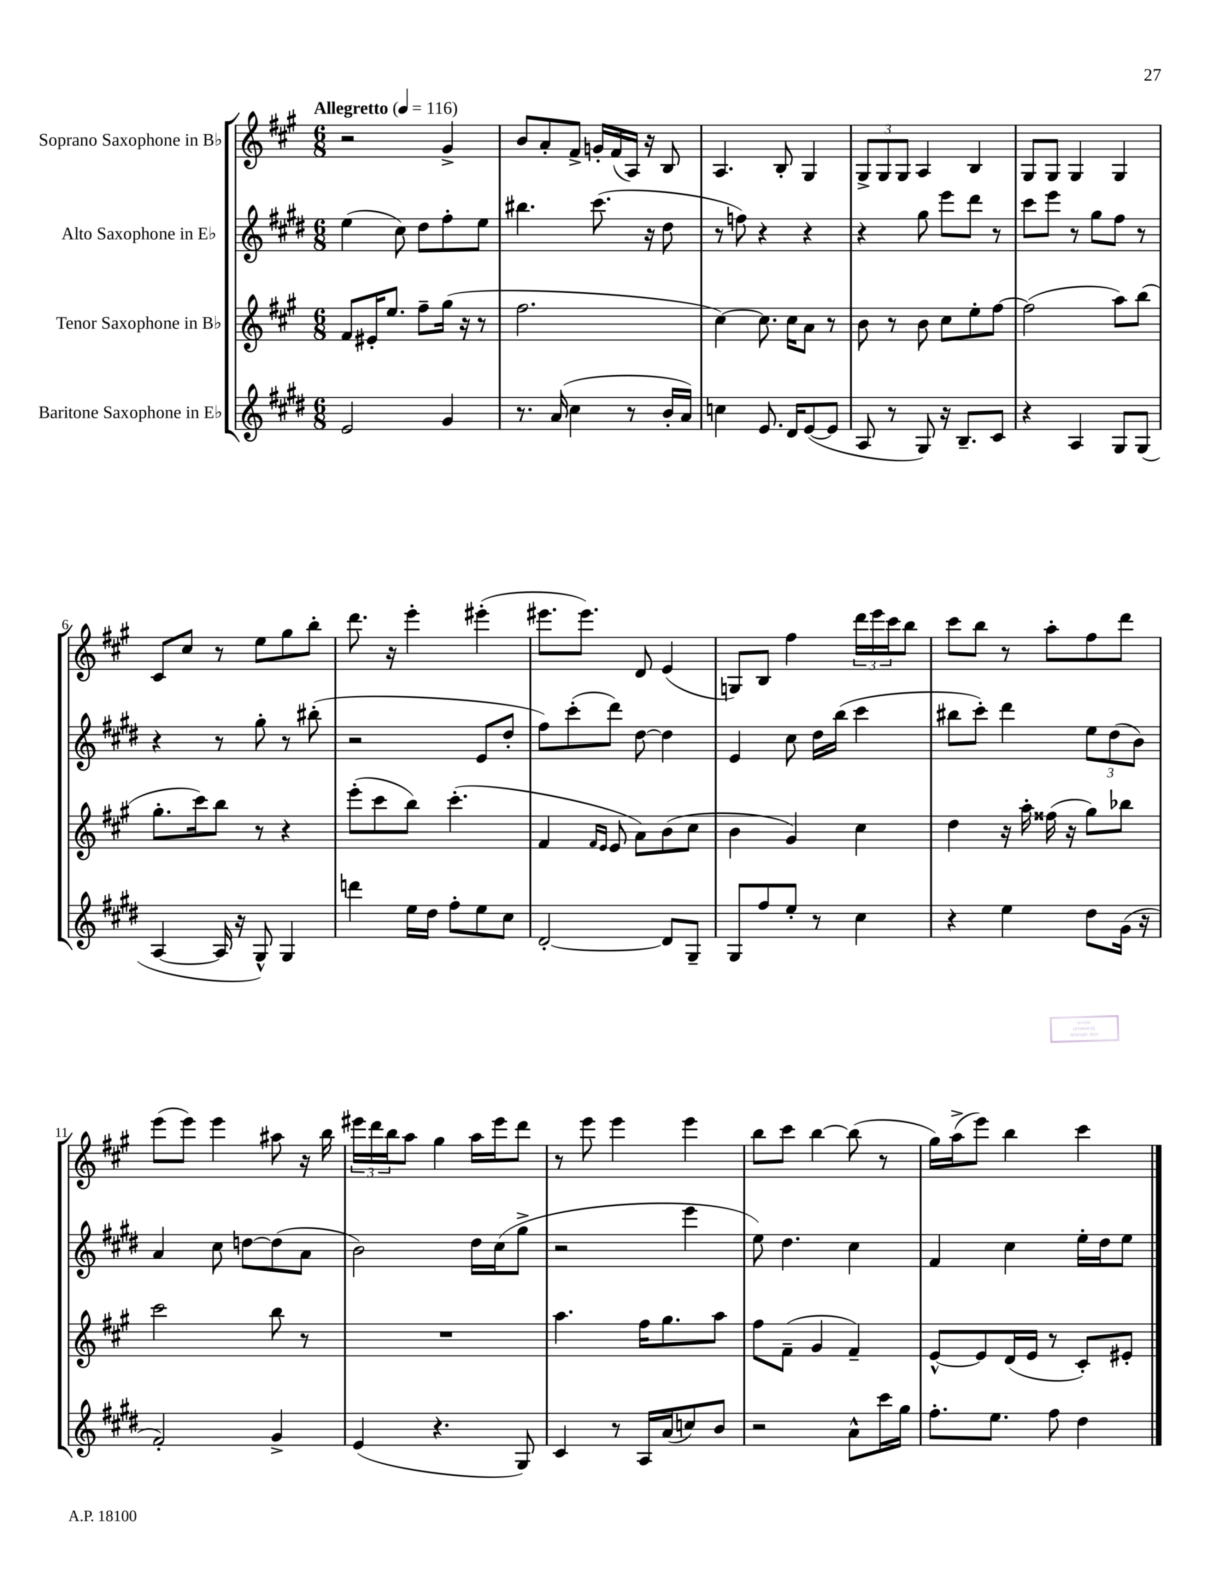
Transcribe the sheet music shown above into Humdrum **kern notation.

**kern	**kern	**kern	**kern
*part4	*part3	*part2	*part1
*staff4	*staff3	*staff2	*staff1
*I"Baritone Saxophone in E♭	*I"Tenor Saxophone in B♭	*I"Alto Saxophone in E♭	*I"Soprano Saxophone in B♭
*clefG2	*clefG2	*clefG2	*clefG2
*k[f#c#g#d#]	*k[f#c#g#]	*k[f#c#g#d#]	*k[f#c#g#]
*M6/8	*M6/8	*M6/8	*M6/8
*MM116	*MM116	*MM116	*MM116
=1	=1	=1	=1
!	!	!	!LO:TX:a:B:t=Allegretto
2e/	8f#/L	(4ee\	2r
.	16e#X'/K	.	.
.	8.ee/J	.	.
.	.	8cc#\)	.
.	8ff#~\L	8dd#\L	.
4g#/	(16gg#\Jk	8ff#'\	4g#^/
.	16r	.	.
.	8r	8ee\J	.
=2	=2	=2	=2
8.r	2.ff#\	4.bb#X\	8b/L
.	.	.	8a'/
(16a/	.	.	.
4cc#\	.	.	8f#^/J
.	.	(8.ccc#\	16gn'/LL
.	.	.	(16f#/
8r	.	.	16A/JJ)
.	.	16r	16r
16b'/LL	.	8dd#\	8B/
16a/JJ)	.	.	.
=3	=3	=3	=3
4ccn\	[4cc#\)	8r	4.A/
.	.	8ffn\)	.
8.e/	8.cc#\]	4r	.
.	.	.	8B'/
16d#/KL	16cc#\KL	.	.
([8e/	8a\J	4r	4G#/
8e/J]	8r	.	.
=4	=4	=4	=4
8A/	8b\	4r	12G#^/L
.	.	.	12G#/
8r	8r	.	.
.	.	.	12G#/J
8G#/)	8b\	8gg#\	4A/
16r	8cc#\L	8eee\L	.
8.B~/L	.	.	.
.	8ee'\	8ddd#\J	4B/
8c#/J	[8ff#\J	8r	.
=5	=5	=5	=5
4r	(2ff#\]	8ccc#\L	8G#/L
.	.	8eee\J	8G#/J
4A/	.	8r	4G#/
.	.	8gg#\L	.
8G#/L	8aa\L)	8ff#\J	4G#/
(8G#/J	(8bb\J	8r	.
!!LO:LB:g=z
=6	=6	=6	=6
[4A/	8.gg#'\L	4r	8c#/L
.	.	.	8cc#/J
.	16ccc#\k)	.	.
16A/]	8bb\J	8r	8r
16r	.	.	.
8G#^^/)	8r	8gg#'\	8ee\L
4G#/	4r	8r	8gg#\
.	.	(8bb#X'\	8bb'\J
=7	=7	=7	=7
4dddn\	(8eee'\L	2r	8.ddd\
.	8ccc#\	.	.
.	.	.	16r
16ee\LL	8bb\J)	.	4eee'\
16dd#\JJ	.	.	.
8ff#'\L	(4.ccc#'\	.	.
8ee\	.	8e/L	(4eee#X'\
8cc#\J	.	8dd#'/J	.
=8	=8	=8	=8
[2d#'/	4f#/	8ff#\L)	8.eee#X\L
.	.	(8ccc#'\	.
.	.	.	8.eee#\J)
.	16qqf#/LL	.	.
.	16qqe/JJ	.	.
.	8e/	8ddd#\J)	.
.	8a\L)	[8dd#\	8d/
8d#/L]	(8b\	4dd#\]	(4e/
8G#~/J	8cc#\J	.	.
=9	=9	=9	=9
8G#/L	4b\	4e/	8Gn/L)
8ff#/	.	.	8B/J
8ee'/J	4g#/)	8cc#\	4ff#\
8r	.	16dd#\LL	.
.	.	(16bb\JJ	.
4cc#\	4cc#\	4ccc#\	24ddd\LL
.	.	.	24eee\
.	.	.	24ccc#\J
.	.	.	8bb\J
=10	=10	=10	=10
4r	4dd\	8bb#X\L	8ccc#\L
.	.	8ccc#'\J)	8bb\J
4ee\	16r	4ddd#\	8r
.	16aa'\	.	.
.	(16ff##X\	.	8aa'\L
.	16r	.	.
8dd#\L	8gg#\L)	12ee\L	8ff#\
.	.	(12dd#\	.
(16g#\Jk	8bb-X\J	.	8ddd\J
.	.	12b\J)	.
16r	.	.	.
!!LO:LB:g=z
=11	=11	=11	=11
2f#'/)	2ccc#\	4a/	(8eee\L
.	.	.	8eee\J)
.	.	8cc#\	4eee\
.	.	[8ddn\L	.
4g#^/	8bb\	(8dd\]	8aa#X\
.	8r	8a\J	16r
.	.	.	16bb\
=12	=12	=12	=12
(4e/	2.r	2b\)	24eee#X\LL
.	.	.	24ddd\
.	.	.	24bb\J
.	.	.	8aa\J
4.r	.	.	4gg#\
.	.	16dd#\LL	16aa\LL
.	.	(16cc#\J	16eee#\J
8G#/)	.	8gg#^\J	8ddd\J
=13	=13	=13	=13
4c#/	4.aa\	2r	8r
.	.	.	8eee\
8r	.	.	4eee\
16A/LL	16ff#\KL	.	.
(16a/J	8.gg#\	.	.
8ccn/)	.	4eee\	4eee\
8b/J	8aa\J	.	.
=14	=14	=14	=14
2r	8ff#\L	8ee\)	8bb\L
.	(8f#~\J	4.dd#\	8ccc#\J
.	4g#/	.	[4bb\
8a^^\L	4f#~/)	4cc#\	(8bb\]
16ccc#\L	.	.	8r
16gg#\JJ	.	.	.
=15	=15	=15	=15
8.ff#'\L	[8e^^/L	4f#/	16gg#\LL)
.	.	.	(16aa^\J
.	8e/]	.	8eee\J)
8.ee\J	.	.	.
.	(16d/L	4cc#\	4bb\
.	16e/JJ	.	.
8ff#\	8r	.	.
4dd#\	8c#'/L)	16ee'\LL	4ccc#\
.	.	16dd#\J	.
.	8e#X'/J	8ee\J	.
==	==	==	==
*-	*-	*-	*-
